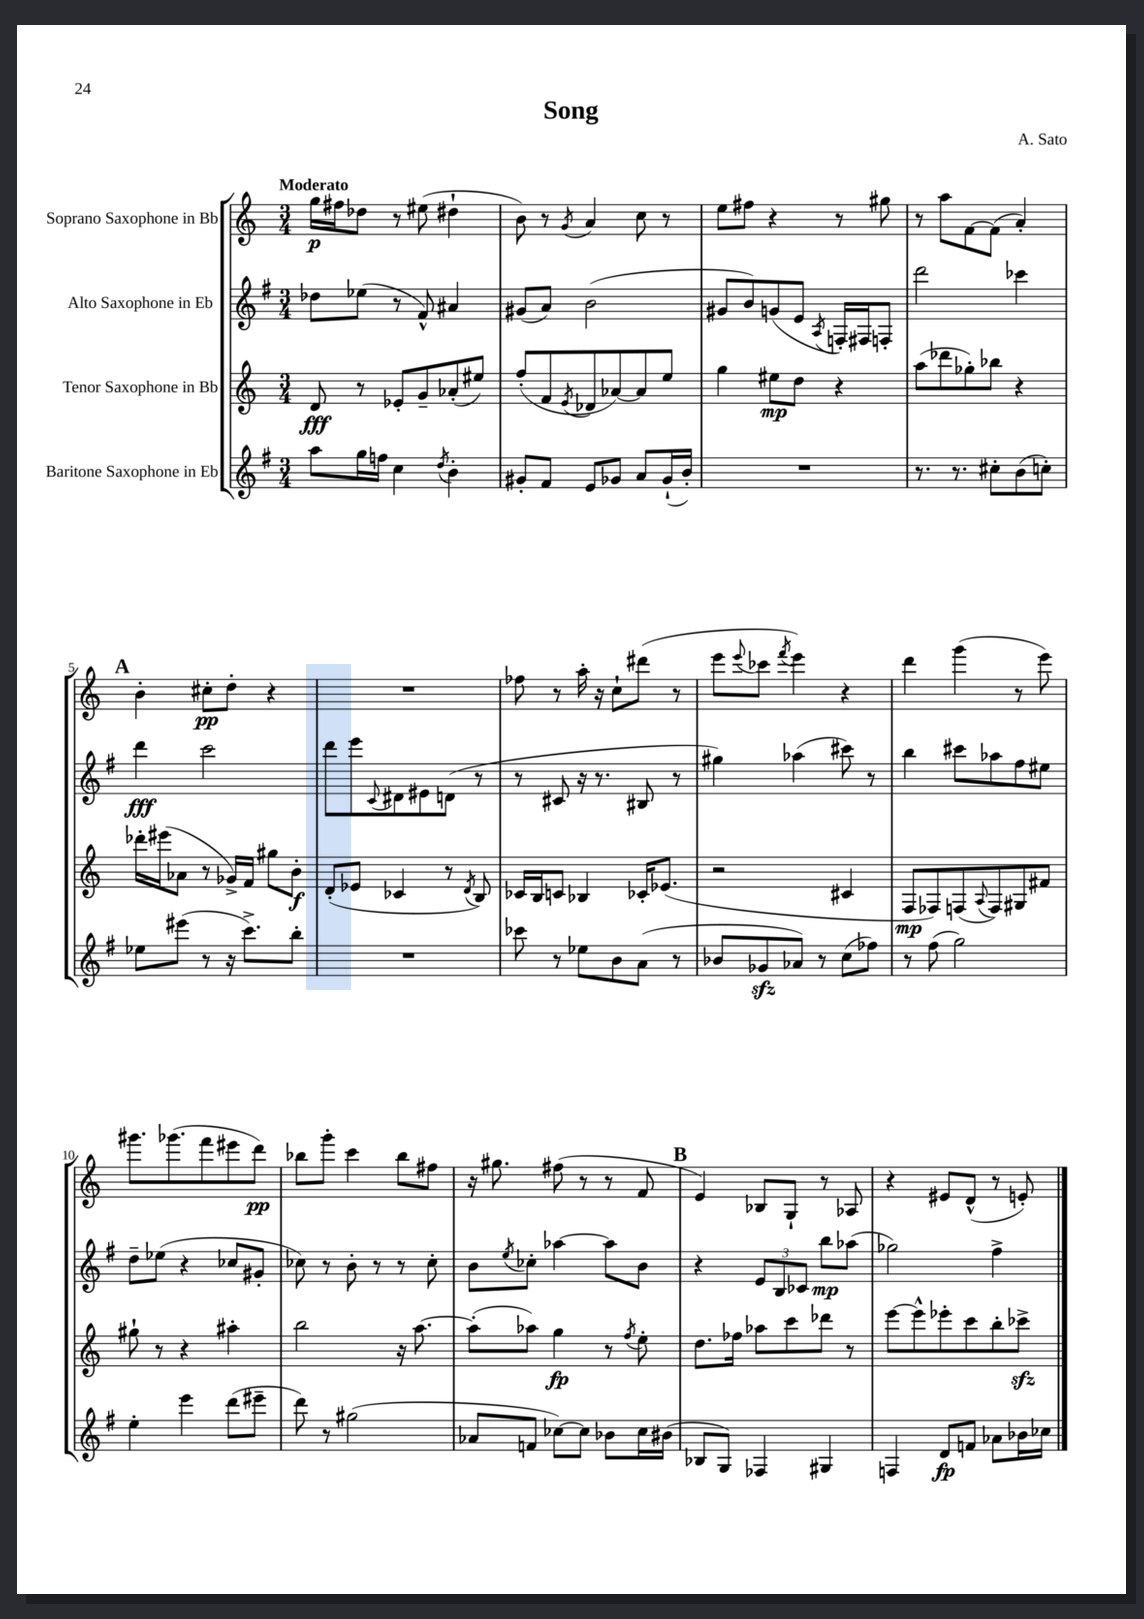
\header { title = "Song" composer = "A. Sato" }
<<
\new StaffGroup <<
\new Staff = "s0" \with { instrumentName = "Soprano Saxophone in Bb" } {
    \clef treble \key c \major \numericTimeSignature \time 3/4 \tempo "Moderato"
    g''16\p fis''16 des''8 r8 eis''8( dis''4-! |
    b'8) r8 \acciaccatura { g'8 } a'4 c''8 r8 |
    e''8 fis''8 r4 r8 gis''8 |
    r8 a''8 f'8~ f'8( a'4-.) |
    \mark \markup { \bold "A" } b'4-. cis''8-.\pp d''8-. r4 |
    R2. |
    fes''8 r8 a''16-. r16 c''8-! dis'''8( r8 |
    e'''8 \appoggiatura { e'''8 } ces'''8 \acciaccatura { f'''8 } e'''4) r4 |
    d'''4 g'''4( r8 e'''8) |
    gis'''8. ges'''8.( f'''8 eis'''8 d'''8\pp) |
    bes''8 g'''8-. c'''4 bes''8 fis''8 |
    r16 gis''8. fis''8( r8 r8 f'8 |
    \mark \markup { \bold "B" } e'4) bes8 g8-! r8 aes8 |
    r4 eis'8 d'8-^( r8 e'8-.) \bar "|." |
}
\new Staff = "s1" \with { instrumentName = "Alto Saxophone in Eb" } {
    \clef treble \key g \major \numericTimeSignature \time 3/4
    des''8 ees''8( r8 fis'8-^) ais'4 |
    gis'8( a'8) b'2( |
    gis'8 b'8) g'8( e'8 \acciaccatura { a8 } f16-.) fis16 f8-. |
    d'''2 ces'''4 |
    \mark \markup { \bold "A" } d'''4\fff c'''2 |
    d'''8 e'''8 \appoggiatura { c'8 } dis'8 eis'8 d'8( r8 |
    r8 cis'8 r16 r8. bis8 r8 |
    gis''4) aes''4( cis'''8) r8 |
    b''4 cis'''8 aes''8 fis''8 eis''8 |
    d''8-- ees''8( r4 ces''8 gis'8-. |
    ces''8) r8 b'8-. r8 r8 ces''8-. |
    b'8 \acciaccatura { e''8 } ces''8-. aes''4~ aes''8 b'8 |
    \mark \markup { \bold "B" } r4 \tuplet 3/2 { e'8 b8 ces'8 } b''8\mp aes''8( |
    ges''2) fis''4-> \bar "|." |
}
\new Staff = "s2" \with { instrumentName = "Tenor Saxophone in Bb" } {
    \clef treble \key c \major \numericTimeSignature \time 3/4
    d'8\fff r8 ees'8-. g'8-- aes'8-.( eis''8) |
    f''8-.( f'8 \acciaccatura { e'8 } des'8 aes'8~) aes'8 e''8 |
    g''4 eis''8\mp d''8 r4 |
    a''8( des'''8 ges''8-.) bes''8 r4 |
    \mark \markup { \bold "A" } des'''16-. eis'''16( aes'8 r8 ges'16->) f'16 gis''8 b'8-.\f |
    d'8-.( ees'8 ces'4 r8 \acciaccatura { d'8 } b8) |
    ces'16 b16 c'8 bes4 ces'16-. ees'8.( |
    r2 cis'4 |
    f8\mp fes8) f8( \appoggiatura { a8 } f8) gis8 fis'8 |
    gis''8-! r8 r4 ais''4-. |
    b''2 r16 a''8.~ |
    a''8-.( aes''8) g''4\fp r8 \acciaccatura { f''8 } e''8-. |
    \mark \markup { \bold "B" } d''8. fes''16 aes''8 c'''8 des'''8 r8 |
    e'''8~ e'''8-^ ees'''8-. c'''8 b''8-. ces'''8->\sfz \bar "|." |
}
\new Staff = "s3" \with { instrumentName = "Baritone Saxophone in Eb" } {
    \clef treble \key g \major \numericTimeSignature \time 3/4
    a''8 g''16 f''16 c''4 \acciaccatura { d''8 } b'4-. |
    gis'8-. fis'8 e'8 ges'8 a'8 ges'16-!( b'16-.) |
    R2. |
    r8. r8. cis''8-. b'8( c''8-.) |
    \mark \markup { \bold "A" } ees''8 eis'''8( r8 r16 c'''8.->) b''8-. |
    R2. |
    ces'''8 r8 ees''8 b'8 a'8( r8 |
    bes'8 ges'8\sfz aes'8) r8 c''8( fes''8) |
    r8 fis''8( g''2) |
    e''4-. e'''4 d'''8( eis'''8-- |
    d'''8) r8 gis''2( |
    aes'8 f'8 ces''8~) ces''8 bes'8 ces''16 bis'16( |
    \mark \markup { \bold "B" } bes8 g8) fes4 gis4 |
    f4 d'8\fp f'8 aes'8 bes'16 ces''16 \bar "|." |
}
>>
>>
